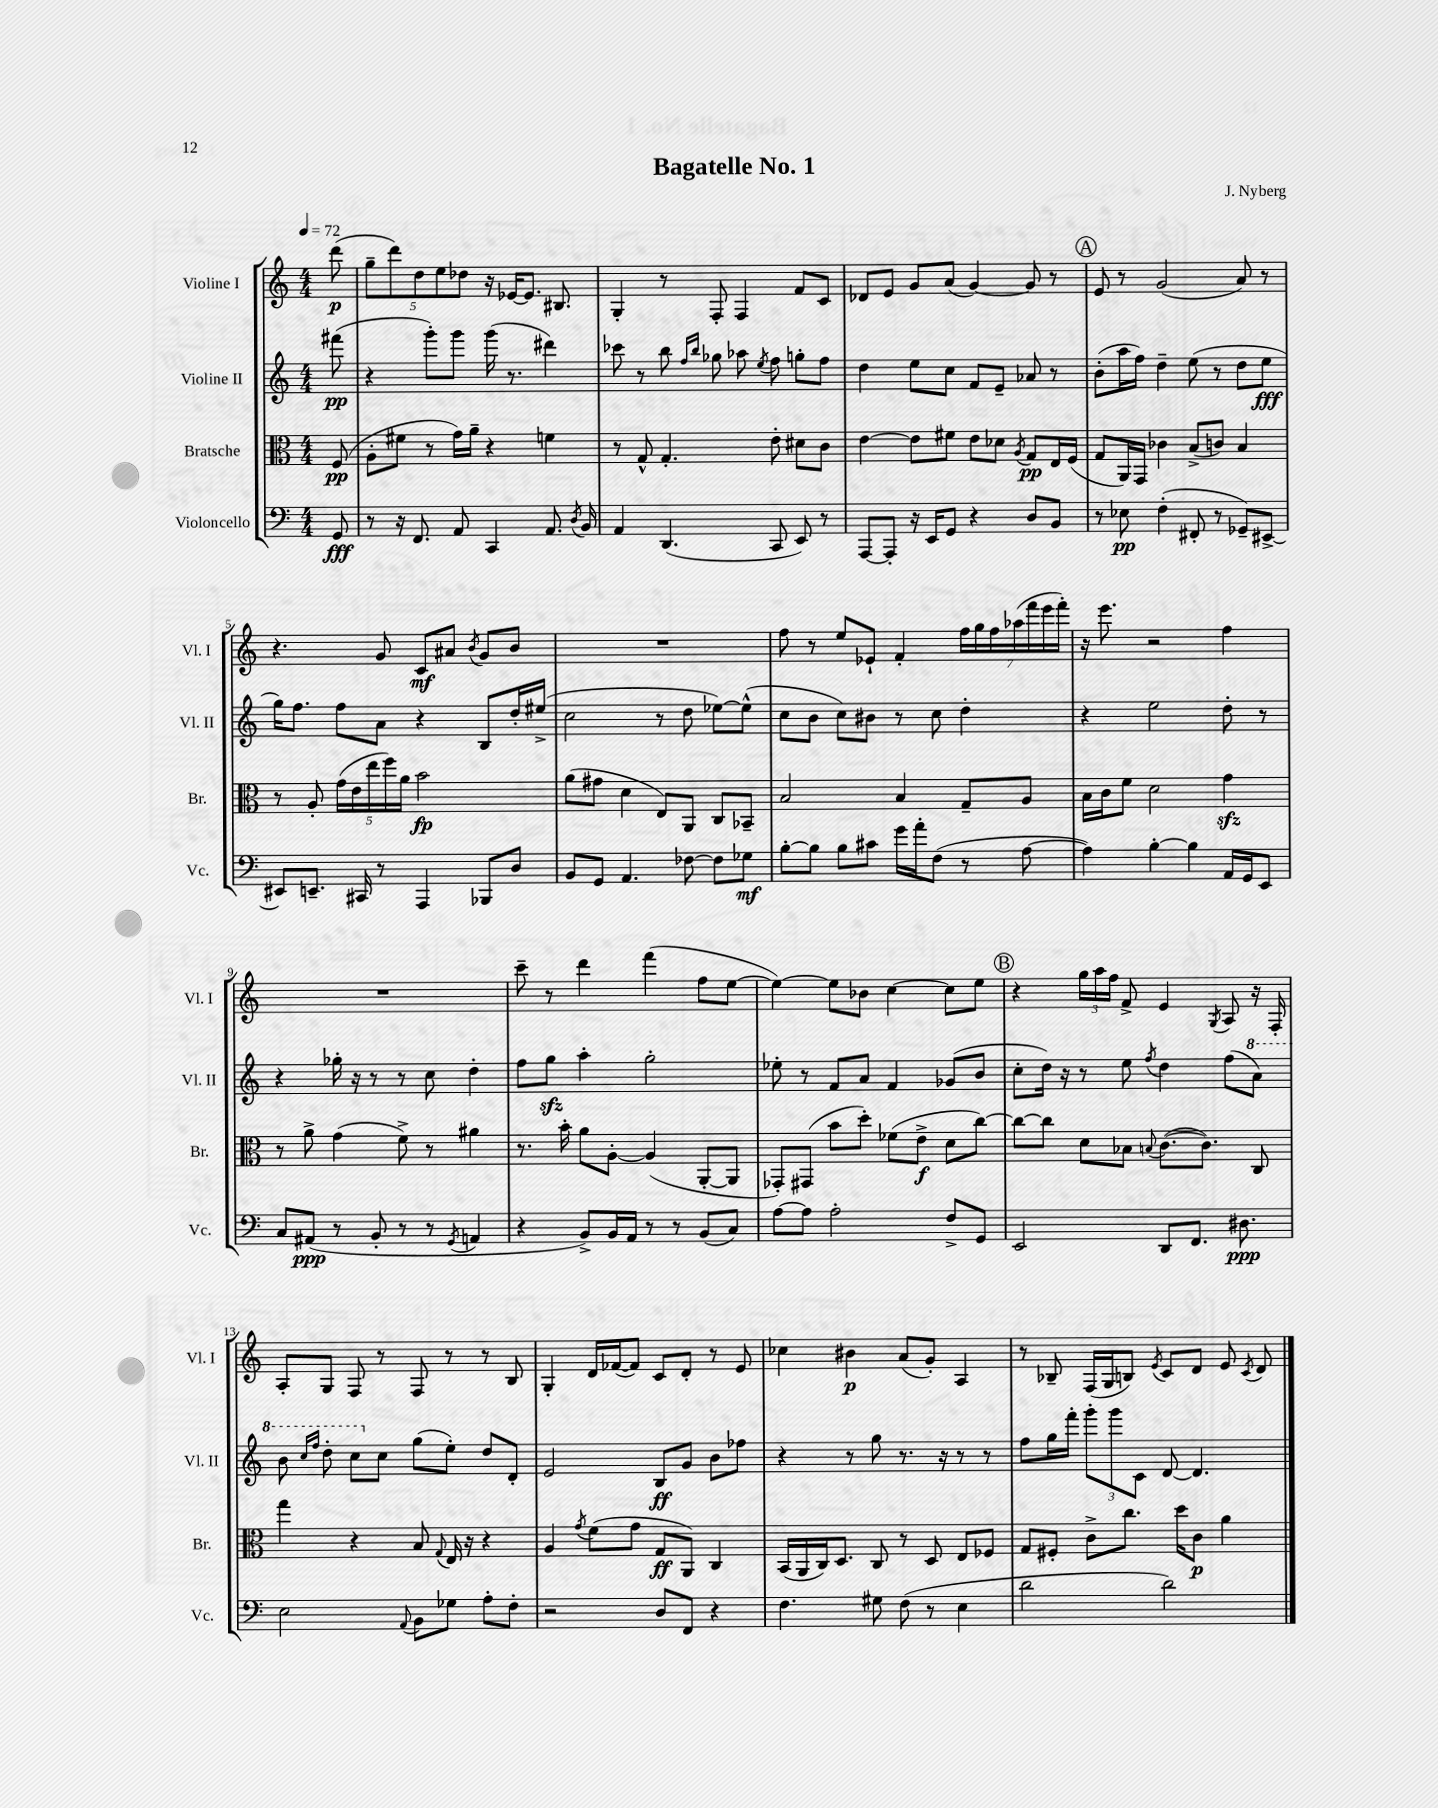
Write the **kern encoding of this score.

**kern	**kern	**kern	**kern
*staff4	*staff3	*staff2	*staff1
*clefF4	*clefC3	*clefG2	*clefG2
*k[]	*k[]	*k[]	*k[]
*M4/4	*M4/4	*M4/4	*M4/4
*MM72	*MM72	*MM72	*MM72
8GG	(8F	(8fff#	(8ddd
=	=	=	=
8r	8A'	4r	10gg~
.	.	.	10ddd)
16r	8f#	.	.
8.FF	.	.	.
.	.	.	10dd
.	8r	8ggg')	.
.	.	.	10ee
8AA	16g)	8ggg	.
.	.	.	10dd-
.	16a~	.	.
4CC	4r	(16ggg	16r
.	.	8.r	[16e-
.	.	.	8.e-]
8.AA	4f	4ddd#)	.
.	.	.	8.B#
8qD	.	.	.
16BB	.	.	.
=	=	=	=
4AA	8r	8ccc-	4G'
.	8G^^	8r	.
(4.DD	4.G'	8bb	8r
.	.	16qqff	.
.	.	16qqbb	.
.	.	8gg-	8F'
.	.	8aa-	4F
.	.	8qee	.
8CC	8e'	8ff	.
8EE)	8d#	8gg'	8f
8r	8c	8ff	8c
=	=	=	=
[8AAA	[4e	4dd	8d-
8AAA']	.	.	8e
16r	8e]	8ee	8g
16EE	.	.	.
8GG	8f#	8cc	(8a
4r	8e	8f	[4g)
.	8d-	8e~	.
.	8qA	.	.
8D	8G	8a-	8g]
8BB	16E	8r	8r
.	(16F	.	.
=	=	=	=
8r	8G	(8b'	8e
8E-	16AA)	16aa	8r
.	16GG	16ff)	.
(4F'	4c-	4dd~	(2g
8FF#'	(8B^	(8ee	.
8r	8c)	8r	.
8GG-~)	4B	8dd	8a)
[8EE#^	.	8ee	8r
=	=	=	=
8EE#]	8r	16gg)	4.r
.	.	8.ff	.
8.EE~	8A'	.	.
.	(20g	8ff	.
.	20e	.	.
16CC#	.	.	.
.	20ee	.	.
8r	.	8a	8g
.	20ff)	.	.
.	20a	.	.
4AAA	2b	4r	8c
.	.	.	8a#
.	.	.	8qb
8BBB-	.	8B	8g
8D	.	16dd'	8b
.	.	(16ee#^	.
=	=	=	=
8BB	(8a	2cc	1r
8GG	8g#	.	.
4.AA	4d	.	.
.	8E)	8r	.
[8F-	8AA	8dd	.
8F-]	8C	[8ee-)	.
8G-	8BB-~	(8ee-^^]	.
=	=	=	=
[8B'	2B	8cc	8ff
8B]	.	8b	8r
8B	.	8cc)	8ee
8c#	.	8b#	8e-`
16g	4B	8r	4f'
16a'	.	.	.
(8F	.	8cc	.
8r	8G~	4dd'	28ff
.	.	.	28gg
.	.	.	28ff
.	.	.	(28aa-
[8A	8A	.	.
.	.	.	28fff
.	.	.	28eee
.	.	.	28fff')
=	=	=	=
4A])	16B	4r	16r
.	16c	.	8.eee
.	8f	.	.
[4B'	2d	2ee	2r
4B]	.	.	.
16AA	4g	8dd'	4ff
16GG	.	.	.
8EE	.	8r	.
=	=	=	=
8C	8r	4r	1r
(8AA#	8a^	.	.
8r	(4g	16gg-'	.
.	.	16r	.
8BB'	.	8r	.
8r	8f^)	8r	.
8r	8r	8cc	.
8qGG	.	.	.
4AA	4a#	4dd'	.
=	=	=	=
4r	8.r	8ff	8ccc~
.	.	8gg	8r
.	16b'	.	.
8BB^)	8a	4aa'	4ddd
16BB	[8A'	.	.
16AA	.	.	.
8r	(4A]	2gg'	(4fff
8r	.	.	.
(8BB	[8AA'	.	8ff
8C)	8AA]	.	[8ee
=	=	=	=
[8A	8GG-')	8ee-'	4ee_)
8A]	(8GG#	8r	.
2A'	8b	8f	8ee]
.	8dd')	8a	8b-
.	(8f-	4f	[4cc
.	8e^	.	.
8F^	8d	(8g-	8cc]
8GG	[8cc)	8b	8ee
=	=	=	=
2EE	8cc_	8cc'	4r
.	8cc]	16dd)	.
.	.	16r	.
.	8d	8r	24gg
.	.	.	24aa
.	.	.	24ff
.	8B-	8ee	8f^
.	8qqB	8qff	.
8DD	([8.c	4dd	4e
8.FF	.	.	.
.	8.c])	.	.
.	.	.	8qG
.	.	(8ff	8A
8.D#	.	.	.
.	8C	8aa)	16r
.	.	.	16F'
=	=	=	=
2E	4gg	8bb	8A'
.	.	16qqccc	.
.	.	16qqfff	.
.	.	8ddd'	8G
.	4r	8ccc	8F
.	.	8cc	8r
8qqAA	.	.	.
8BB	8B	(8gg	8F
.	8qqG	.	.
8G-	16E	8ee')	8r
.	16r	.	.
8A'	4r	8dd	8r
8F'	.	8d'	8B
=	=	=	=
2r	4A	2e	4G'
.	8qg	.	.
.	(8f	.	16d
.	.	.	([16f-
.	8g	.	8f-])
8D	8G	8B	8c
8FF	8AA)	8g	8d'
4r	4C	8b	8r
.	.	8ff-	8e
=	=	=	=
4.F	(16BB	4r	4cc-
.	16AA	.	.
.	16C)	.	.
.	8.D	.	.
.	.	8r	4b#
8G#	8C	8gg	.
(8F	8r	8.r	(8a
8r	8D	.	8g')
.	.	16r	.
4E	8E	8r	4A
.	8F-	8r	.
=	=	=	=
2d	8G	8ff	8r
.	8F#'	16gg	8B-~
.	.	16fff'	.
.	8c^	12ggg'	(16F
.	.	.	16G
.	.	12ggg	.
.	8.cc	.	8B)
.	.	12c	.
.	.	.	8qe
2d)	.	[8d	8c
.	16dd	.	.
.	8c	4.d]	8d
.	4a	.	8e
.	.	.	8qc
.	.	.	8d
==	==	==	==
*-	*-	*-	*-
